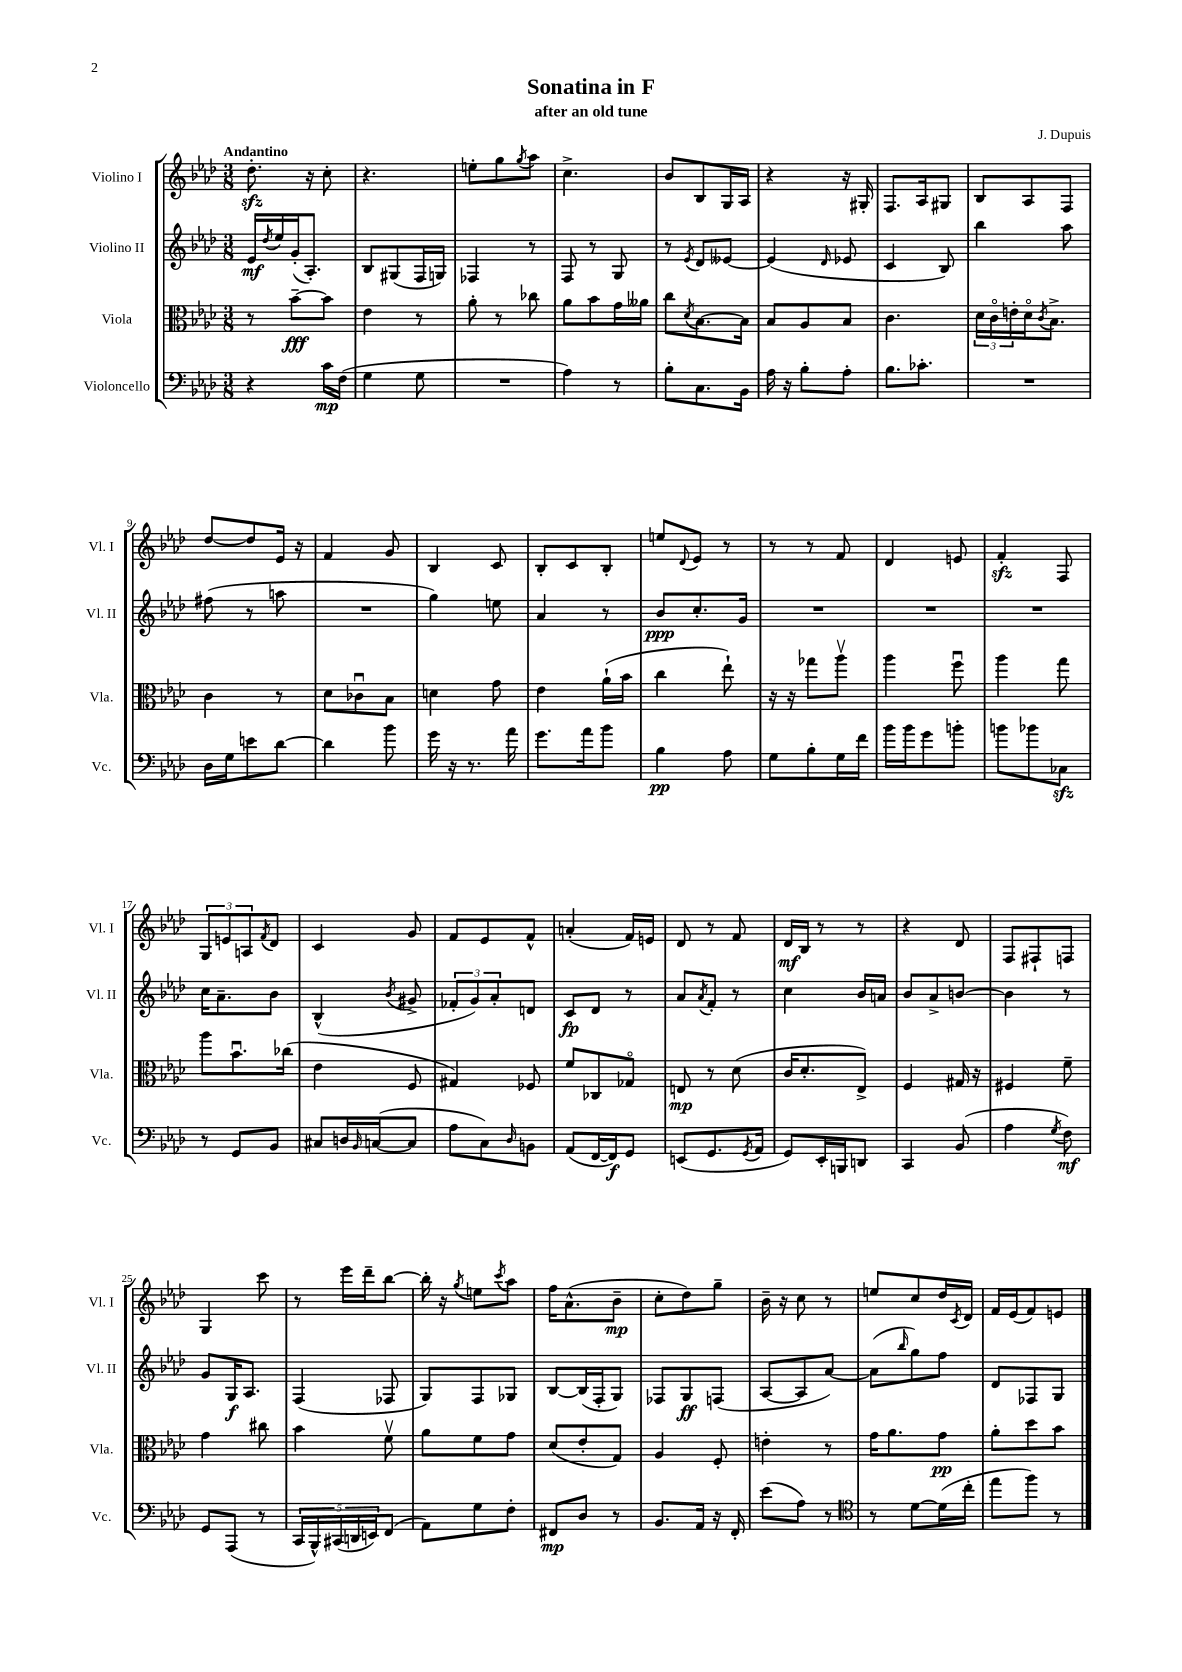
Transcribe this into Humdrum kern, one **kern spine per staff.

**kern	**dynam	**kern	**dynam	**kern	**dynam	**kern	**dynam
*part4	*part4	*part3	*part3	*part2	*part2	*part1	*part1
*staff4	*staff4	*staff3	*staff3	*staff2	*staff2	*staff1	*staff1
*I"Violoncello	*	*I"Viola	*	*I"Violino II	*	*I"Violino I	*
*I'Vc.	*	*I'Vla.	*	*I'Vl. II	*	*I'Vl. I	*
*clefF4	*	*clefC3	*	*clefG2	*	*clefG2	*
*k[b-e-a-d-]	*	*k[b-e-a-d-]	*	*k[b-e-a-d-]	*	*k[b-e-a-d-]	*
*M3/8	*	*M3/8	*	*M3/8	*	*M3/8	*
=1	=1	=1	=1	=1	=1	=1	=1
!	!	!	!	!	!	!LO:TX:a:B:t=Andantino	!
4r	.	8r	.	16e-/LL	mf	8.dd-zz'\	.
.	.	.	.	8qdd-/	.	.	.
.	.	.	.	16ee-/	.	.	.
.	.	[8b-~\L	fff	(16g'/J	.	.	.
.	.	.	.	8.A-'/J)	.	16r	.
16c\LL	mp	8b-\J]	.	.	.	8cc'\	.
(16F\JJ	.	.	.	.	.	.	.
=2	=2	=2	=2	=2	=2	=2	=2
4G\	.	4e-\	.	8B-/L	.	4.r	.
.	.	.	.	(8G#X/	.	.	.
8G\	.	8r	.	16F/L	.	.	.
.	.	.	.	16Gn/JJ)	.	.	.
=3	=3	=3	=3	=3	=3	=3	=3
4.r	.	8a-'\	.	4F-X/	.	8een'\L	.
.	.	8r	.	.	.	8gg\	.
.	.	.	.	.	.	8qgg/	.
.	.	8cc-X\	.	8r	.	8aa-\J	.
=4	=4	=4	=4	=4	=4	=4	=4
4A-\)	.	8a-\L	.	8F/	.	4.cc^\	.
.	.	8b-\	.	8r	.	.	.
8r	.	16g\L	.	8G/	.	.	.
.	.	16a--X\JJ	.	.	.	.	.
=5	=5	=5	=5	=5	=5	=5	=5
8B-'\L	.	8cc\L	.	8r	.	8b-/L	.
.	.	8qd-/	.	8qe-/	.	.	.
8.C\	.	[8.B-\	.	8d-/L	.	8B-/	.
.	.	.	.	[8e--X/J	.	16G/L	.
16BB-\Jk	.	16B-\Jk]	.	.	.	16A-/JJ	.
=6	=6	=6	=6	=6	=6	=6	=6
16A-\	.	8B-/L	.	(4e--/]	.	4r	.
16r	.	.	.	.	.	.	.
8B-'\L	.	8A-/	.	.	.	.	.
.	.	.	.	16qqd-/	.	.	.
8A-'\J	.	8B-/J	.	8e-X/	.	16r	.
.	.	.	.	.	.	16G#X'/	.
=7	=7	=7	=7	=7	=7	=7	=7
8.B-\L	.	4.c\	.	4c/	.	8.F/L	.
8.c-X'\J	.	.	.	.	.	16A-/k	.
.	.	.	.	8B-/)	.	8G#X/J	.
=8	=8	=8	=8	=8	=8	=8	=8
4.r	.	24d-\LL	.	4bb-\	.	8B-/L	.
.	.	24c\	.	.	.	.	.
.	.	24en'\	.	.	.	.	.
.	.	16d-\J	.	.	.	8A-/	.
.	.	8qc/	.	.	.	.	.
.	.	8.B-^\J	.	.	.	.	.
.	.	.	.	8aa-\	.	8F/J	.
!!LO:LB:g=z
=9	=9	=9	=9	=9	=9	=9	=9
16D-\LL	.	4c\	.	(8ff#X\	.	[8dd-/L	.
16G\J	.	.	.	.	.	.	.
8en\	.	.	.	8r	.	8dd-/]	.
[8d-\J	.	8r	.	8aan\	.	16e-/Jk	.
.	.	.	.	.	.	16r	.
=10	=10	=10	=10	=10	=10	=10	=10
4d-\]	.	8d-\L	.	4.r	.	4f/	.
.	.	8c-Xu\	.	.	.	.	.
8b-\	.	8B-\J	.	.	.	8g/	.
=11	=11	=11	=11	=11	=11	=11	=11
16g\	.	4dn\	.	4gg\)	.	4B-/	.
16r	.	.	.	.	.	.	.
8.r	.	.	.	.	.	.	.
.	.	8g\	.	8een\	.	8c/	.
16a-\	.	.	.	.	.	.	.
=12	=12	=12	=12	=12	=12	=12	=12
8.g\L	.	4e-\	.	4a-/	.	8B-'/L	.
.	.	.	.	.	.	8c/	.
16a-\k	.	.	.	.	.	.	.
8b-\J	.	(16a-`\LL	.	8r	.	8B-'/J	.
.	.	16b-\JJ	.	.	.	.	.
=13	=13	=13	=13	=13	=13	=13	=13
4B-\	pp	4cc\	.	8b-/L	ppp	8een/L	.
.	.	.	.	.	.	8qqd-/	.
.	.	.	.	8.cc'/	.	8e-/J	.
8A-\	.	8ee-`\)	.	.	.	8r	.
.	.	.	.	16g/Jk	.	.	.
=14	=14	=14	=14	=14	=14	=14	=14
8G\L	.	16r	.	4.r	.	8r	.
.	.	16r	.	.	.	.	.
8B-'\	.	8gg-X\L	.	.	.	8r	.
16G\L	.	8aa-v\J	.	.	.	8f/	.
16f\JJ	.	.	.	.	.	.	.
=15	=15	=15	=15	=15	=15	=15	=15
16b-\LL	.	4aa-\	.	4.r	.	4d-/	.
16b-\J	.	.	.	.	.	.	.
8g\	.	.	.	.	.	.	.
8bn'\J	.	8ffu\	.	.	.	8en/	.
=16	=16	=16	=16	=16	=16	=16	=16
8bn\L	.	4aa-\	.	4.r	.	4fzz'/	.
8b-X\	.	.	.	.	.	.	.
8C-Xzz\J	.	8gg\	.	.	.	8F/	.
!!LO:LB:g=z
=17	=17	=17	=17	=17	=17	=17	=17
8r	.	8aa-\L	.	16cc\KL	.	12G/L	.
.	.	.	.	8.a-~\	.	.	.
.	.	.	.	.	.	12en/	.
8GG/L	.	8.b-u\	.	.	.	.	.
.	.	.	.	.	.	12An/	.
.	.	.	.	.	.	8qf/	.
8BB-/J	.	.	.	8b-\J	.	8d-/J	.
.	.	(16cc-X\Jk	.	.	.	.	.
=18	=18	=18	=18	=18	=18	=18	=18
8C#X/L	.	4e-\	.	(4B-^^/	.	4c/	.
16Dn/L	.	.	.	.	.	.	.
16qqBB-/	.	.	.	.	.	.	.
([16Cn/J	.	.	.	.	.	.	.
.	.	.	.	8qb-/	.	.	.
8C/J]	.	8F/	.	8g#X^/	.	8g/	.
=19	=19	=19	=19	=19	=19	=19	=19
8A-\L	.	4G#X/)	.	12f-X'/L	.	8f/L	.
.	.	.	.	12g/)	.	.	.
8C\)	.	.	.	.	.	8e-/	.
.	.	.	.	12a-'/	.	.	.
16qqD-/	.	.	.	.	.	.	.
8BBn\J	.	8F-X/	.	8dn/J	.	8f^^/J	.
=20	=20	=20	=20	=20	=20	=20	=20
(8AA-/L	.	8f/L	.	8c/L	fp	(4an'/	.
[16FF/L	.	8C-X/	.	8d-/J	.	.	.
16FF/J])	f	.	.	.	.	.	.
8GG/J	.	8G-X/J	.	8r	.	16f/LL)	.
.	.	.	.	.	.	16en/JJ	.
=21	=21	=21	=21	=21	=21	=21	=21
(8EEn/L	.	8En/	mp	8a-/L	.	8d-/	.
.	.	.	.	8qa-/	.	.	.
8.GG/	.	8r	.	8f'/J	.	8r	.
.	.	(8d-\	.	8r	.	8f/	.
8qGG/	.	.	.	.	.	.	.
16AA-/Jk	.	.	.	.	.	.	.
=22	=22	=22	=22	=22	=22	=22	=22
8GG/L)	.	16c/KL	.	4cc\	.	16d-/LL	mf
.	.	8.d-'/	.	.	.	16B-/JJ	.
16EE-'/L	.	.	.	.	.	8r	.
16BBBn/J	.	.	.	.	.	.	.
8DDn/J	.	8E-^/J)	.	16b-/LL	.	8r	.
.	.	.	.	16an/JJ	.	.	.
=23	=23	=23	=23	=23	=23	=23	=23
4CC/	.	4F/	.	8b-/L	.	4r	.
.	.	.	.	8a-^/	.	.	.
(8BB-/	.	16G#X/	.	[8bn/J	.	8d-/	.
.	.	16r	.	.	.	.	.
=24	=24	=24	=24	=24	=24	=24	=24
4A-\	.	4F#X/	.	4b\]	.	8F/L	.
.	.	.	.	.	.	8F#X`/	.
8qG/	.	.	.	.	.	.	.
8F\)	mf	8f~\	.	8r	.	8Fn/J	.
!!LO:LB:g=z
=25	=25	=25	=25	=25	=25	=25	=25
8GG/L	.	4g\	.	8g/L	.	4G/	.
(8AAA-/J	.	.	.	16G/K	f	.	.
.	.	.	.	8.A-/J	.	.	.
8r	.	8cc#X\	.	.	.	8ccc\	.
=26	=26	=26	=26	=26	=26	=26	=26
20CC/LL	.	4b-\	.	(4F/	.	8r	.
20BBB-^^/)	.	.	.	.	.	.	.
(20CC#X/	.	.	.	.	.	.	.
.	.	.	.	.	.	16eee-\LL	.
20DDn/	.	.	.	.	.	.	.
.	.	.	.	.	.	16ddd-~\J	.
20EEn/J)	.	.	.	.	.	.	.
(8FF/J	.	8fv\	.	8F-X/	.	[8bb-\J	.
=27	=27	=27	=27	=27	=27	=27	=27
8AA-\L)	.	8a-\L	.	8G/L)	.	16bb-'\]	.
.	.	.	.	.	.	16r	.
.	.	.	.	.	.	8qgg/	.
8G\	.	8f\	.	8F/	.	8een\L	.
.	.	.	.	.	.	8qccc/	.
8F'\J	.	8g\J	.	8G-X/J	.	8aa-\J	.
=28	=28	=28	=28	=28	=28	=28	=28
8FF#X/L	mp	(8d-/L	.	[8B-/L	.	16ff\KL	.
.	.	.	.	.	.	(8.a-^^\	.
8D-/J	.	8e-'/	.	(16B-/L]	.	.	.
.	.	.	.	16F'/J	.	.	.
8r	.	8G/J)	.	8G/J)	.	8b-~\J	mp
=29	=29	=29	=29	=29	=29	=29	=29
8.BB-/L	.	4A-/	.	8F-X/L	.	8cc'\L	.
.	.	.	.	8G/	ff	8dd-\)	.
16AA-/Jk	.	.	.	.	.	.	.
16r	.	8F'/	.	(8Fn/J	.	8gg~\J	.
16FF'/	.	.	.	.	.	.	.
=30	=30	=30	=30	=30	=30	=30	=30
(8e-\L	.	4en'\	.	[8A-/L	.	16b-~\	.
.	.	.	.	.	.	16r	.
8A-\J)	.	.	.	8A-/]	.	8cc\	.
8r	.	8r	.	[8a-/J)	.	8r	.
=31	=31	=31	=31	=31	=31	=31	=31
*clefC4	*	*	*	*	*	*	*
8r	.	16g\KL	.	(8a-\L]	.	8een/L	.
.	.	8.a-\	.	.	.	.	.
.	.	.	.	16qqbb-/	.	.	.
[8d-\L	.	.	.	8gg\)	.	8cc/	.
(16d-\L]	.	8g\J	pp	8ff\J	.	16dd-/L	.
.	.	.	.	.	.	8qc/	.
16cc'\JJ	.	.	.	.	.	16d-/JJ	.
=32	=32	=32	=32	=32	=32	=32	=32
8ee-\L	.	8a-'\L	.	8d-/L	.	16f/LL	.
.	.	.	.	.	.	(16e-/J	.
8ff\J)	.	8dd-\	.	8F-X/	.	8f/)	.
8r	.	8b-\J	.	8G/J	.	8en/J	.
==	==	==	==	==	==	==	==
*-	*-	*-	*-	*-	*-	*-	*-
